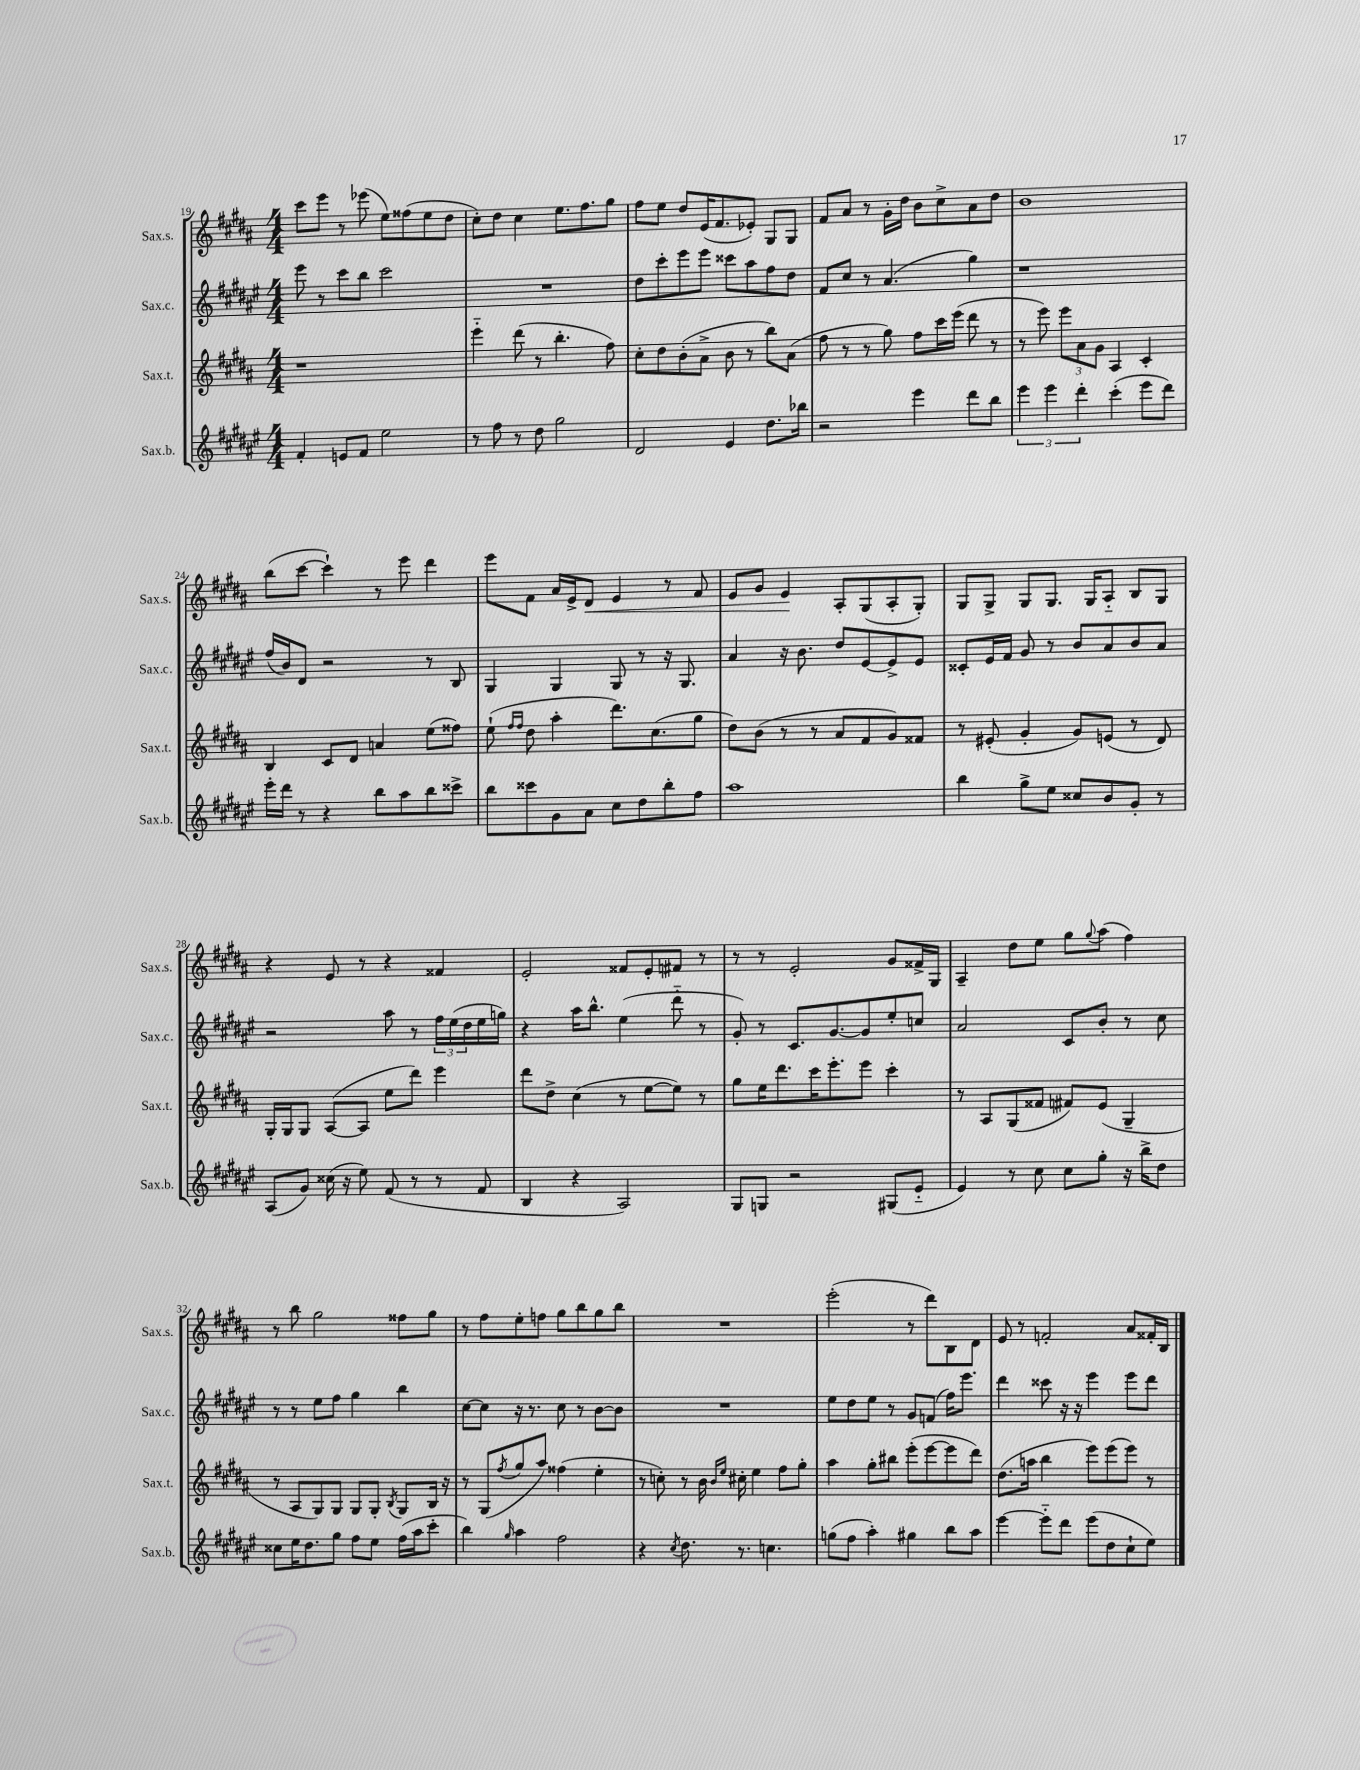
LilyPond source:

<<
\new StaffGroup <<
\new Staff = "s0" \with { instrumentName = "Sax.s." shortInstrumentName = "Sax.s." } {
    \clef treble \key b \major \numericTimeSignature \time 4/4
    cis'''8 e'''8 r8 ees'''8( e''8) fisis''8( e''8 dis''8 |
    cis''8-.) dis''8 cis''4 e''8. fis''8. gis''8 |
    fis''8 e''8 dis''8 e'16( fis'8. ees'8-.) gis8 gis8 |
    fis'8 ais'8 r8 gis'16-. dis''16 b'8 cis''8-> ais'8 dis''8 |
    b'1 |
    b''8( cis'''8~ cis'''4-!) r8 e'''8 dis'''4 |
    e'''8 fis'8 ais'16 e'16-> dis'8\< e'4 r8 fis'8 |
    e'8 gis'8 e'4\! ais8-. gis8( ais8-. gis8-.) |
    gis8 gis8-> gis8 gis8. gis16 ais8-_ b8 gis8 |
    r4 e'8 r8 r4 fisis'4 |
    e'2-. fisis'8 e'8-. fis'8 r8 |
    r8 r8 e'2-. gis'8 fisis'16-> gis16 |
    ais4-- dis''8 e''8 gis''8 \appoggiatura { gis''8 } ais''8( fis''4) |
    r8 b''8 gis''2 fisis''8 gis''8 |
    r8 fis''8 e''8-. f''8 gis''8 b''8 gis''8 b''8 |
    R1 |
    e'''2-.( r8 dis'''8) b8 dis'8 |
    e'8 r8 f'2-. ais'8 fisis'16-. b16 \bar "|." |
}
\new Staff = "s1" \with { instrumentName = "Sax.c." shortInstrumentName = "Sax.c." } {
    \clef treble \key fis \major \numericTimeSignature \time 4/4
    eis'''8 r8 cis'''8 b''8 cis'''2 |
    R1 |
    dis''8 cis'''8-. eis'''8 eis'''8 cisis'''8 ais''8 fis''8 dis''8 |
    fis'8 cis''8 r8 ais'4.( gis''4) |
    r1 |
    fis''16( b'16) dis'8 r2 r8 b8 |
    gis4 gis4 gis8 r8 r16 gis8. |
    ais'4 r16 b'8. dis''8 eis'8~ eis'8-> eis'8 |
    cisis'8-. eis'16 fis'16 gis'8 r8 b'8 ais'8 b'8 ais'8 |
    r2 ais''8 r8 \tuplet 3/2 { fis''16 eis''16( dis''16 } eis''16 g''16) |
    r4 ais''16 b''8.-^ eis''4( dis'''8-_ r8 |
    gis'8-.) r8 cis'8. gis'8.~ gis'8 eis''8-. c''8 |
    ais'2 cis'8 b'8-. r8 cis''8 |
    r8 r8 eis''8 fis''8 gis''4 b''4 |
    cis''8~ cis''8 r16 r8. cis''8 r8 b'8~ b'8 |
    R1 |
    eis''8 dis''8 eis''8 r8 gis'8 f'8( fis''16) eis'''8. |
    dis'''4 cisis'''8 r16 r16 eis'''4 eis'''8 dis'''8 \bar "|." |
}
\new Staff = "s2" \with { instrumentName = "Sax.t." shortInstrumentName = "Sax.t." } {
    \clef treble \key b \major \numericTimeSignature \time 4/4
    r1 |
    e'''4-_ dis'''8( r8 b''4.-. fis''8) |
    cis''8-. dis''8 b'8-.( ais'8-> b'8 r8 b''8) ais'8( |
    fis''8 r8 r8 gis''8) fis''8 cis'''16 e'''16( dis'''8 r8 |
    r8 e'''8) \tuplet 3/2 { e'''8 ais'8 gis'8 } ais4 cis'4-. |
    b4 cis'8 dis'8 a'4 e''8( fisis''8) |
    e''8-!( \grace { fis''16 fis''16 } dis''8 ais''4-. dis'''8.) cis''8.( gis''8 |
    dis''8) b'8( r8 r8 ais'8 fis'8 gis'8) fisis'8 |
    r8 eis'8-.( gis'4-. gis'8) e'8( r8 dis'8) |
    gis16-. gis16 gis8 ais8~( ais8 e''8 dis'''8) e'''4 |
    dis'''8 dis''8-> cis''4( r8 e''8~ e''8) r8 |
    gis''8 e''16 dis'''8. cis'''16 e'''8.-. e'''8 cis'''4-. |
    r8 ais8 gis8( fisis'8 fis'8) e'8( gis4-- |
    r8 ais8 gis8) gis8 gis8 gis8-. \acciaccatura { b8 } gis8 b16 r16 |
    r8 gis8( \acciaccatura { fis''8 } gis''8 ais''8) fisis''4( e''4-. |
    r8 c''8-.) r8 b'16 \grace { b'16 e''16 } cis''16-. e''4 fis''8 gis''8-. |
    ais''4 gis''8-. bis''8 e'''8-.( e'''8~ e'''8 dis'''8) |
    dis''8.( a''16 b''4 e'''8) e'''8( e'''8) r8 \bar "|." |
}
\new Staff = "s3" \with { instrumentName = "Sax.b." shortInstrumentName = "Sax.b." } {
    \clef treble \key fis \major \numericTimeSignature \time 4/4
    fis'4-. e'8 fis'8 eis''2 |
    r8 fis''8 r8 dis''8 gis''2 |
    dis'2 eis'4 dis''8. bes''16 |
    r2 eis'''4 dis'''8 b''8 |
    \tuplet 3/2 { eis'''4 eis'''4 dis'''4-. } cis'''4-.( eis'''8 dis'''8) |
    eis'''16-. dis'''16 r8 r4 b''8 ais''8 b''8 cisis'''8-> |
    b''8 cisis'''8 gis'8 ais'8 cis''8 dis''8 b''8-. fis''8 |
    ais''1 |
    b''4 gis''8-> eis''8 cisis''8 b'8 gis'8-. r8 |
    ais8( gis'8) cisis''16( r16 eis''8) fis'8( r8 r8 fis'8 |
    b4 r4 ais2) |
    gis8 g8 r2 gis8( eis'8-_ |
    eis'4) r8 cis''8 cis''8 gis''8-. r16 b''16-> dis''8 |
    cisis''8 eis''16 dis''8. gis''8 fis''8 eis''8 fis''16( ais''16 cis'''8-. |
    b''4) \grace { gis''16 } ais''4 fis''2 |
    r4 \acciaccatura { cis''8 } dis''8. r8. c''4. |
    g''8( fis''8 ais''4-.) gis''4 b''8 ais''8 |
    eis'''4~ eis'''8-_ dis'''8 eis'''8( dis''8 cis''8-! eis''8) \bar "|." |
}
>>
>>
\layout { \context { \Score currentBarNumber = #19 } }
